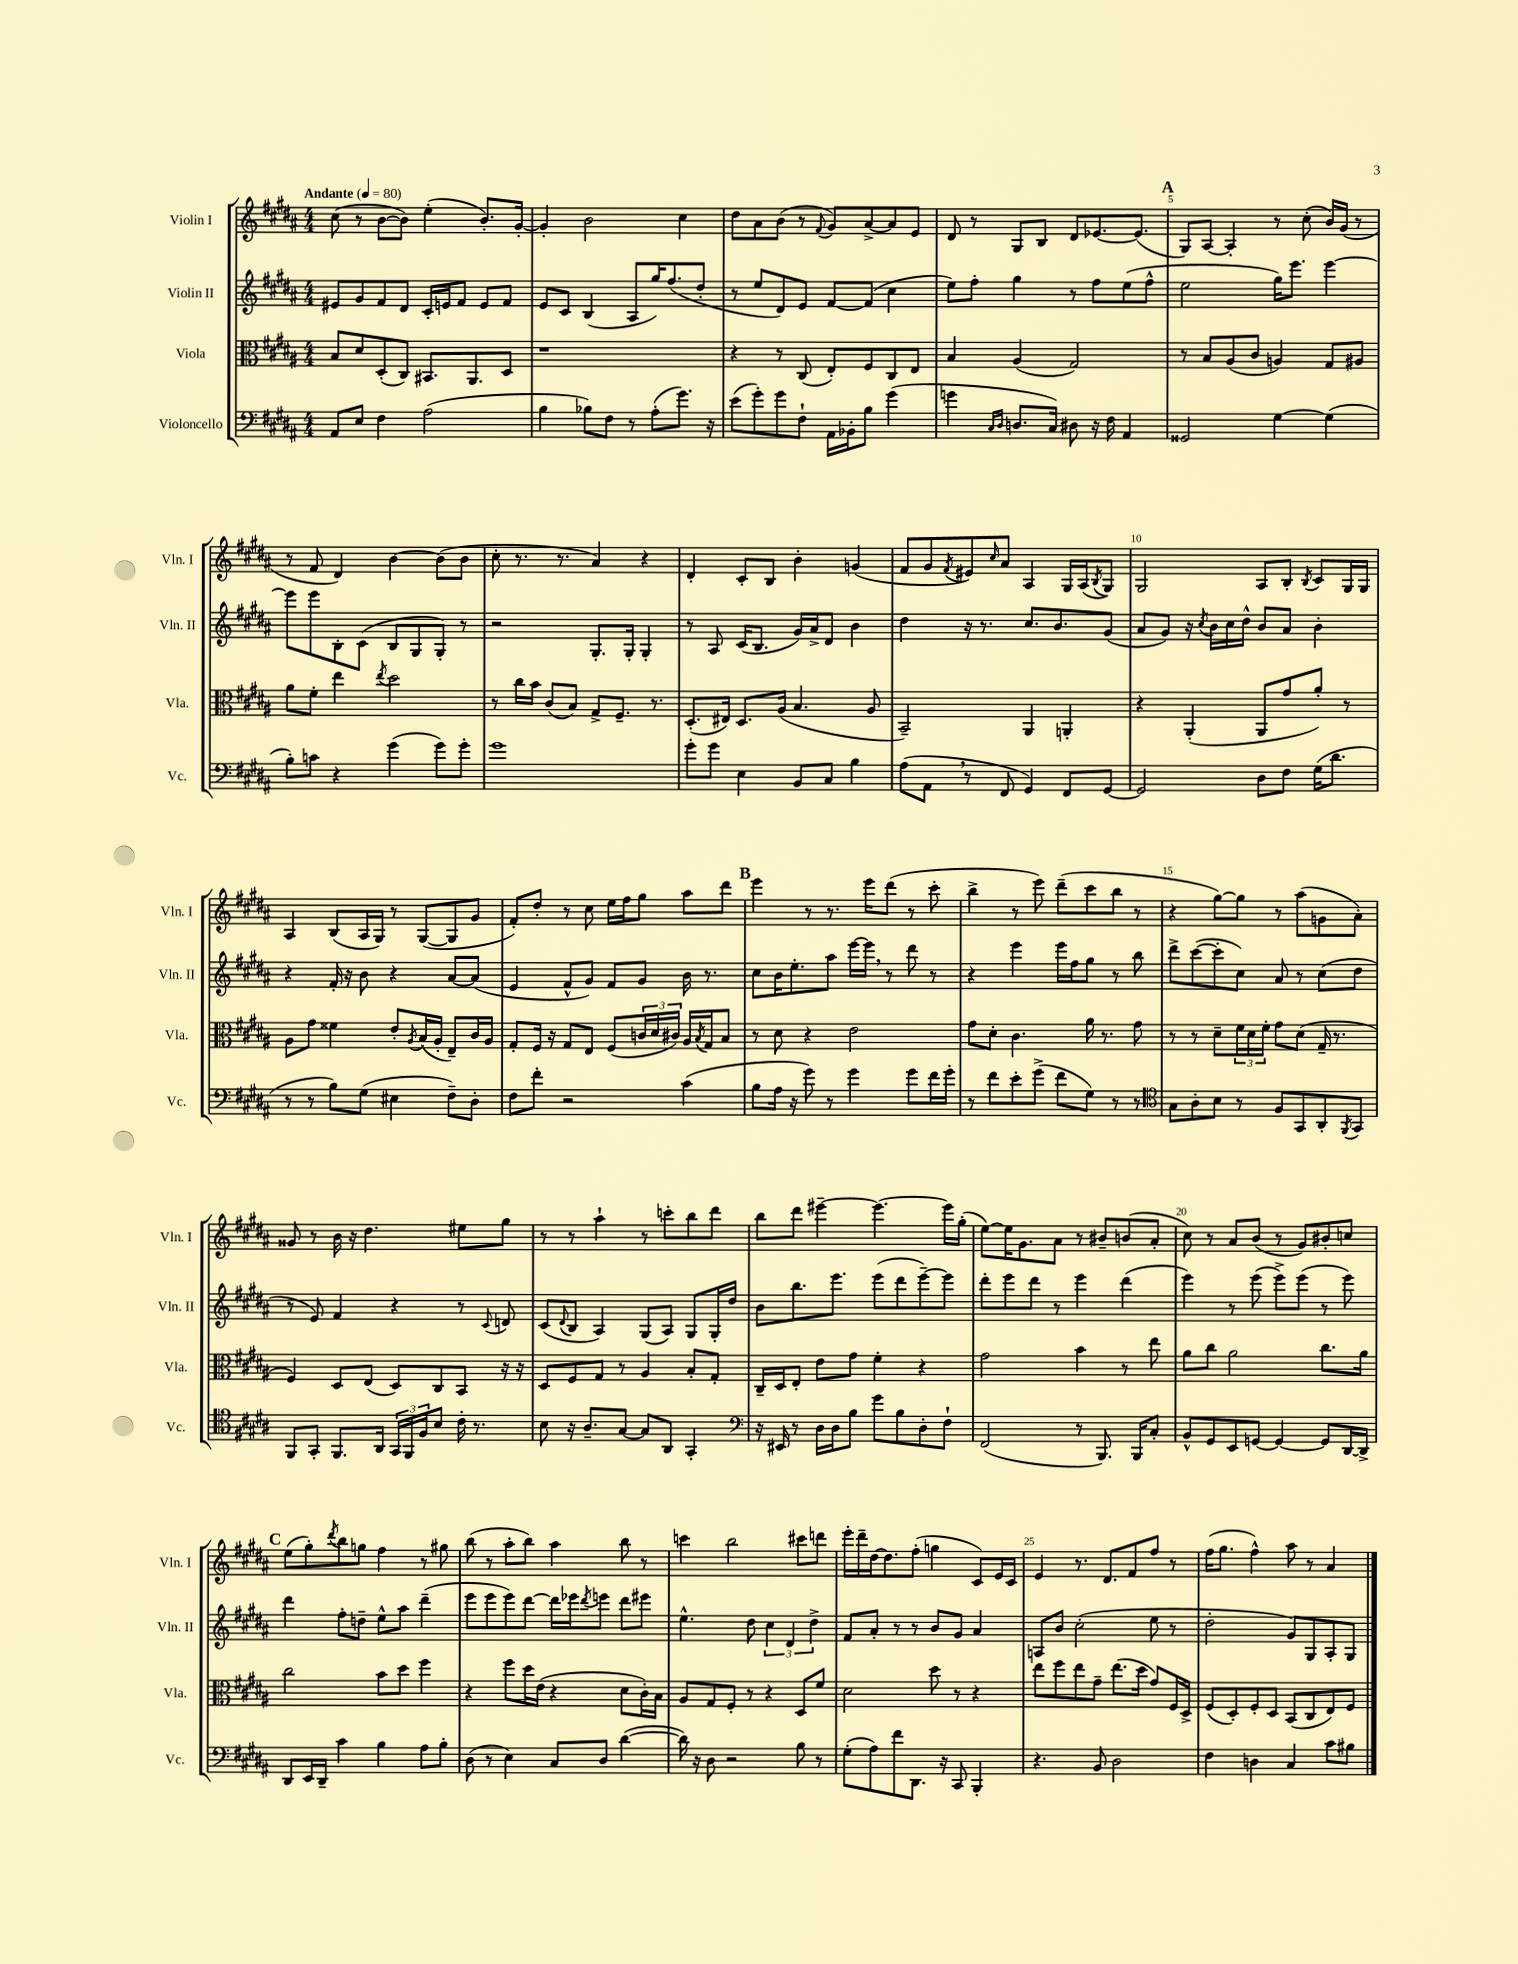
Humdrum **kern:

**kern	**kern	**kern	**kern
*staff4	*staff3	*staff2	*staff1
*clefF4	*clefC3	*clefG2	*clefG2
*k[f#c#g#d#a#]	*k[f#c#g#d#a#]	*k[f#c#g#d#a#]	*k[f#c#g#d#a#]
*M4/4	*M4/4	*M4/4	*M4/4
*MM80	*MM80	*MM80	*MM80
8AA#	8B	8e#	(8cc#
8E	8d#	8g#	8r
4F#	(8D#'	8f#	[8b
.	8C#)	8d#	8b])
(2A#	8.BB#	16c#'	(4ee'
.	.	16e	.
.	.	8f#	.
.	8.AA#	.	.
.	.	8e	8.b')
.	8D#	8f#	.
.	.	.	[16g#'
=	=	=	=
4B	1r	8e	4g#']
.	.	8c#	.
8B-)	.	(4B	2b
8F#	.	.	.
8r	.	8A#	.
(8A#'	.	16gg#)	.
.	.	(8.ff#	.
8.g#)	.	.	4cc#
.	.	8dd#'	.
16r	.	.	.
=	=	=	=
(8e	4r	8r	8dd#
8g#')	.	8ee	8a#
8g#	8r	8d#)	(8b
8F#`	(8C#	8e	8r
.	.	.	8qqf#
16AA#	8E')	[8f#	8g#)
16BB-'	.	.	.
8B	8F#	(8f#]	[8a#^
(4g#	8C#	4cc#	8a#]
.	8E	.	8e
=	=	=	=
4g	4B	8ee)	8d#
.	.	8ff#'	8r
16qqC#	.	.	.
16qqD#	.	.	.
8.D	(4A#	4gg#	8G#
.	.	.	8B
16C#)	.	.	.
8D#	2G#)	8r	8d#
16r	.	8ff#	[8.e-
16F#	.	.	.
4AA#	.	(8ee	.
.	.	.	(8.e-]
.	.	8ff#^^	.
=	=	=	=
2GG##	8r	2ee	8G#)
.	8B	.	[8A#
.	(8A#	.	4A#']
.	8c#	.	.
[4G#	4A)	16gg#)	8r
.	.	8.eee	.
.	.	.	(8cc#'
(4G#]	8G#	[4eee	16b)
.	.	.	(16g#
.	8A#	.	8r
=	=	=	=
8B')	8a#	8eee]	8r
8c	8f#'	8eee	8f#
4r	4ee	8B'	4d#)
.	.	(8c#	.
.	8qee	.	.
(4g#	2dd#	8B	[4b
.	.	8G#	.
8g#)	.	8G#')	(8b]
8g#'	.	8r	8b
=	=	=	=
1g#	8r	2r	8cc#'
.	16cc#	.	8.r
.	16b	.	.
.	(8c#	.	.
.	.	.	8.r
.	8B)	.	.
.	8G#^	8.G#'	4a#)
.	8.F#~	.	.
.	.	16G#'	.
.	.	4G#'	4r
.	8.r	.	.
=	=	=	=
8g#'	(8.D#'	8r	4d#'
8g#	.	8A#	.
.	16E#)	.	.
4E	8.D#	(16c#	8c#'
.	.	8.B	.
.	.	.	8B
.	(16A#	.	.
8BB	4.B	16g#)	4b'
.	.	16a#^	.
8C#	.	8d#	.
4B	.	4b	(4g
.	8A#	.	.
=	=	=	=
(8A#	2BB~)	4dd#	8f#
8AA#	.	.	8g#
.	.	.	8qf#
8r	.	16r	8e#)
.	.	8.r	.
.	.	.	16qqcc#
8FF#	.	.	8a#
4GG#)	4AA#	8.cc#	4A#
.	.	8.b	.
8FF#	4AA'	.	16G#
.	.	.	(16A#
.	.	.	8qB
[8GG#	.	(8g#	8G#)
=	=	=	=
2GG#]	4r	8a#	2G#
.	.	8g#)	.
.	(4AA#'	16r	.
.	.	8qcc#	.
.	.	16b	.
.	.	16cc#	.
.	.	16dd#^^	.
8D#	8AA#	8b	8A#
8F#	8g#	8a#	8B'
.	.	.	8qB
(16G#	8a#')	4b'	8c#
8.d#	.	.	.
.	8r	.	16G#
.	.	.	16G#
=	=	=	=
8r	8A#	4r	4A#
8r	8g#	.	.
8B)	4f##	16f#'	(8B
.	.	16r	.
(8G#	.	8b	16A#
.	.	.	16G#)
4E#	8e'	4r	8r
.	8qA#	.	.
.	(16B	.	([8G#
.	16A#'	.	.
8F#~)	8E~)	[8a#	8G#]
8D#'	16c#	(8a#]	8g#
.	16A#	.	.
=	=	=	=
8F#	8G#'	4e	8f#')
8f#'	16F#	.	8dd#'
.	16r	.	.
2r	8G#	8f#^^	8r
.	8E	8g#)	8cc#
.	(8F#	8f#	16ee
.	.	.	16ff#
.	24c	8g#	8gg#
.	24d#	.	.
.	24c#)	.	.
(4c#	16A#	16b	8aa#
.	8qB	.	.
.	16G#	8.r	.
.	8B	.	8ddd#
=	=	=	=
8B	8r	8cc#	4eee
16A#	8d#	16b	.
16r	.	8.ee'	.
8g#)	4r	.	8r
8r	.	8aa#	8.r
4g#	2e	[16eee	.
.	.	16eee]	16eee
.	.	8r	(8ddd#
8g#	.	8ddd#	8r
16f#	.	8r	8ccc#'
16g#'	.	.	.
=	=	=	=
8r	8g#	4r	4bb^
8f#	8d#'	.	.
8e'	4.c#	4eee	8r
(8g#^	.	.	8eee)
8f#	.	16eee	(8ddd#~
.	.	16ff#	.
8G#)	16a#	8gg#	8ccc#
.	8.r	.	.
8r	.	8r	8bb
8r	8g#	8bb	8r
=	=	=	=
*clefC4	*	*	*
8G#	8r	8ddd#^	4r
8A#'	8r	([8ccc#	.
8B	8d#~	8ccc#']	[8gg#)
8r	24f#	8cc#)	8gg#]
.	24d#	.	.
.	24f#'	.	.
8F#	8g#	8a#	8r
8GG#	(8d#	8r	(8aa#
8AA#'	16G#~	(8cc#	8g
.	8.r	.	.
8qFF#	.	.	.
8GG#	.	8dd#	8a#')
=	=	=	=
8FF#	4F#)	8r	8g##
8GG#'	.	8e)	8r
8.FF#	8D#	4f#	16b
.	.	.	16r
.	(8E	.	4.dd#
16AA#	.	.	.
24GG#	8D#)	4r	.
24FF#	.	.	.
24F#	.	.	.
8B	8C#	.	.
16c#'	8BB	8r	8ee#
8.r	.	.	.
.	.	8qqc#	.
.	16r	8d	8gg#
.	16r	.	.
=	=	=	=
8B	8D#	(8c#	8r
.	.	8qqd#	.
16r	8F#	8B	8r
8.A#~	.	.	.
.	8G#	4A#)	4aa#`
[8G#	8r	.	.
8G#]	4A#	(8G#	8r
8AA#	.	8A#)	8ccc'
4GG#'	8B'	8G#	8bb
.	8G#'	16G#'	8ddd#
.	.	16dd#	.
=	=	=	=
*clefF4	*	*	*
16r	16C#~	8b	8bb
16EE#	16D#	.	.
8r	8E'	8.bb	8ddd#
16D#	8e	.	[4eee#~
16D#	.	8.eee	.
8B	8g#	.	.
8g#	4f#'	(8eee	4.eee#_
8B	.	8ddd#	.
8D#'	4r	[8eee~)	.
8F#`	.	8eee]	16eee#]
.	.	.	(16gg#'
=	=	=	=
(2FF#	2g#	8ddd#'	[8ee)
.	.	8eee	16ee]
.	.	.	8.g#
.	.	8ddd#	.
.	.	8r	8a#
8r	4b	4eee	8r
8.BBB)	.	.	8b#~
.	8r	(4ddd#	(8b
16BBB	.	.	.
8C#'	8ee	.	8a#'
=	=	=	=
8BB^^	8a#	4eee)	8cc#)
8GG#	8cc#	.	8r
8EE	2a#	8r	8a#
[8GG	.	(8eee	(8b
4GG_	.	8eee^)	8r
.	.	(8eee	8g#)
8GG]	8.cc#	8r	8b#'
[16DD#	.	8eee)	8cc
16DD#^]	16a#	.	.
=	=	=	=
8DD#	2cc#	4ddd#	(8ee
16EE	.	.	8gg#')
16DD#~	.	.	.
.	.	.	8qddd#
4c#	.	8ff#'	8bb
.	.	8dd~	8gg
4B	8b	8ee^^	4ff#
.	8dd#	8aa#	.
8A#	4ff#	(4ddd#~	8r
8B'	.	.	8gg#
=	=	=	=
(8D#	4r	8eee	(8bb
8r	.	8eee	8r
4E)	8ff#	8eee)	8aa#'
.	16dd#	[8ddd#	8bb)
.	(16e	.	.
8C#	4r	16ddd#]	4aa#
.	.	16eee-	.
.	.	8qddd#	.
8D#	.	8eee	.
([4d#	8d#	8ddd#	8bb
.	16c#')	8eee#	8r
.	16B	.	.
=	=	=	=
16d#])	8A#	4.ee^^	4ccc
16r	.	.	.
8D#	8G#	.	.
2r	8F#'	.	2bb
.	8r	8dd#	.
.	4r	6cc#	.
.	.	6d#	.
8B	8D#	.	8ccc#
.	.	6dd#^	.
8r	8f#	.	8ddd
=	=	=	=
(8G#'	2d#	8f#	16eee'
.	.	.	16ddd#~
8A#)	.	8a#'	[16dd#
.	.	.	8.dd#]
8f#	.	8r	.
8.DD#	.	8r	(8ff#'
.	8dd#	8b	4gg
16r	.	.	.
8CC#	8r	8g#	.
4BBB'	4r	4a#	8c#)
.	.	.	16e
.	.	.	16c#
=	=	=	=
4.r	8ee	8A	4e
.	8ff#	8b	.
.	8ee	(2cc#'	8.r
8BB	8g#~	.	.
.	.	.	8.d#
2D#	(8.ee	.	.
.	.	.	8f#
.	16dd#	.	.
.	8g#)	8ee	8ff#
.	16F#	8r	8r
.	16D#^	.	.
=	=	=	=
4F#	(8F#	2dd#'	(16ff#
.	.	.	8.gg#
.	8D#')	.	.
4D	8F#'	.	4ff#^^)
.	8D#	.	.
4C#	(8BB	8g#)	8aa#
.	8C#	8G#	8r
8c#	8E)	8A#'	4a#
8B#	8F#	8G#	.
==	==	==	==
*-	*-	*-	*-
